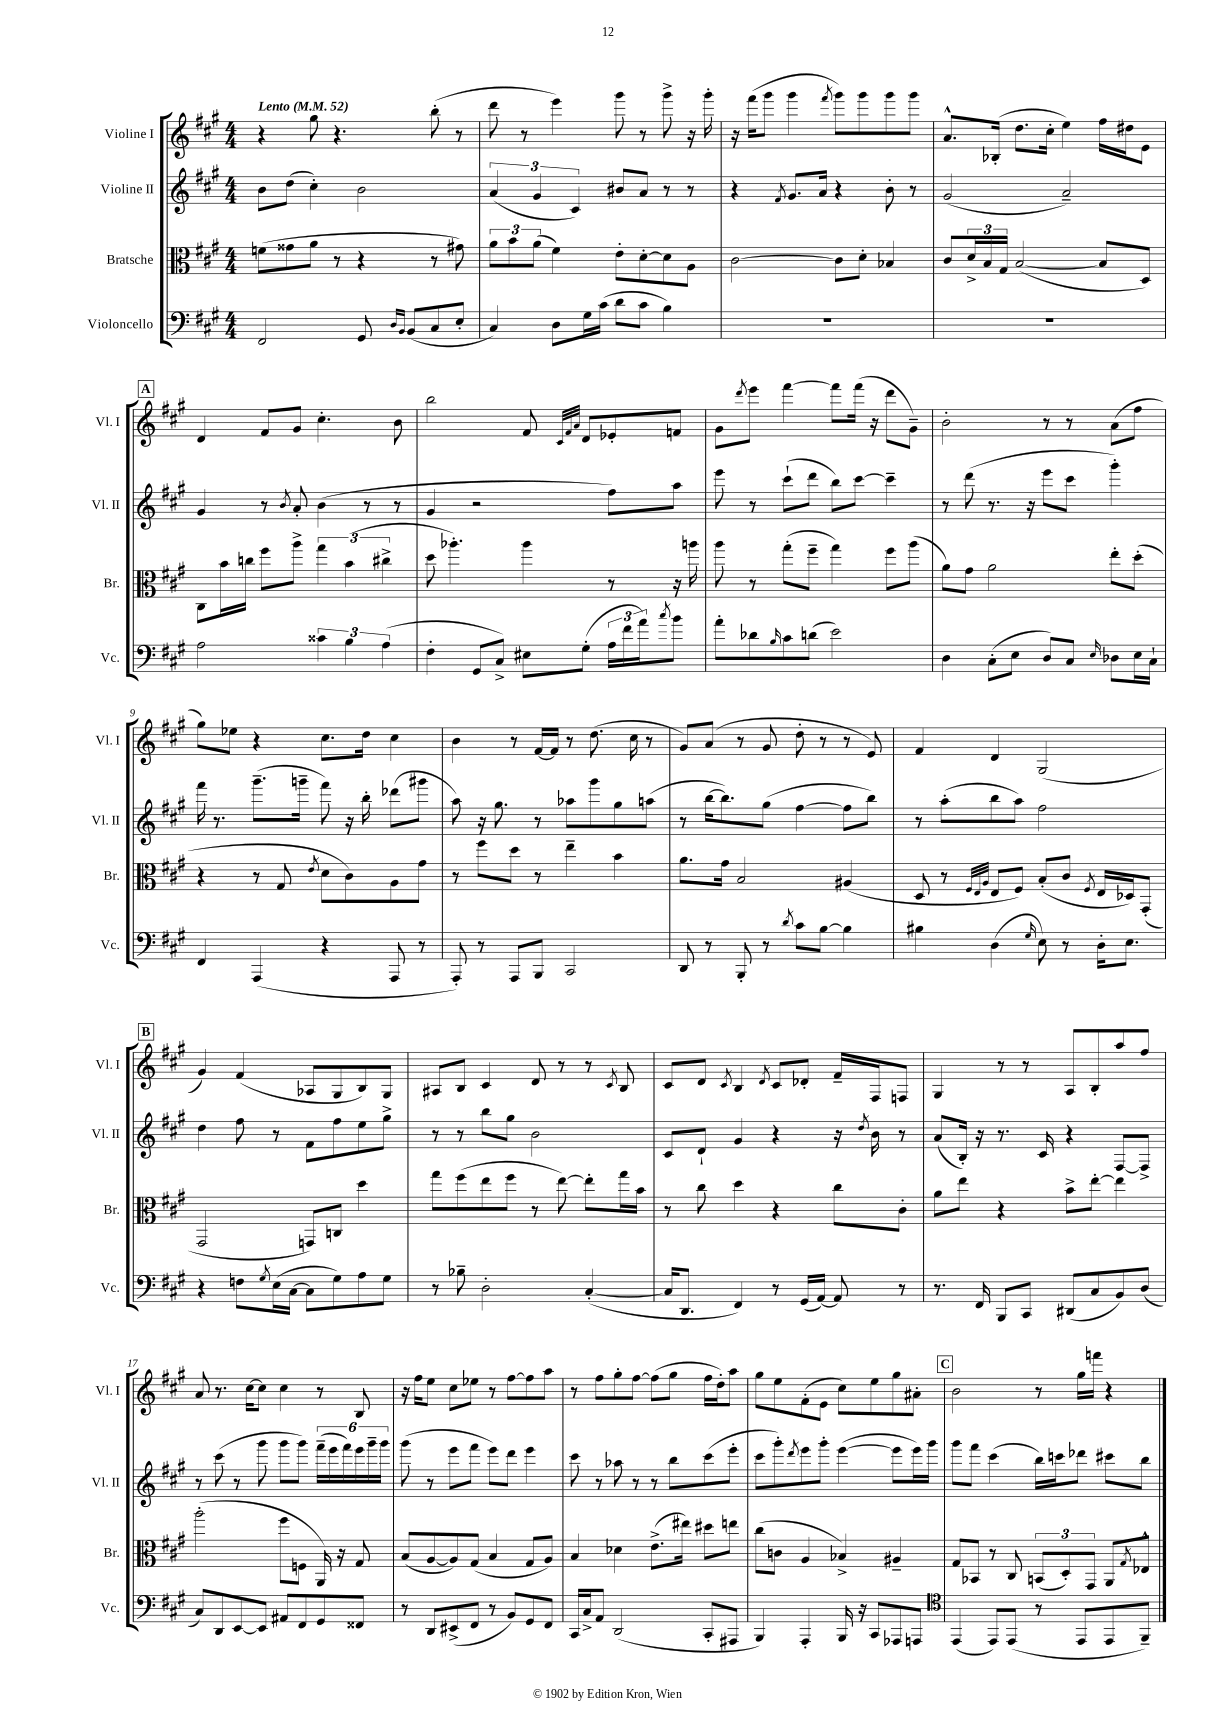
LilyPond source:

<<
\new StaffGroup <<
\new Staff = "s0" \with { instrumentName = "Violine I" shortInstrumentName = "Vl. I" } {
    \clef treble \key a \major \numericTimeSignature \time 4/4 \tempo "Lento" 4 = 52
    r4 gis''8 r4. b''8-.( r8 |
    d'''8 r8 e'''4) gis'''8 r8 gis'''8-> r16 gis'''16-. |
    r16 fis'''16( gis'''8 gis'''4 \acciaccatura { fis'''8 } gis'''8) gis'''8 gis'''8 gis'''8 |
    a'8.-^ bes16-.( d''8. cis''16-. e''4) fis''16 dis''16 e'8 |
    \mark \markup { \box "A" } d'4 fis'8 gis'8 cis''4.-. b'8 |
    b''2 fis'8 \grace { cis'32 fis'32 a'32 } d'8 ees'8-. f'8 |
    gis'8 \acciaccatura { d'''8 } e'''8 fis'''4~ fis'''8 fis'''16( r16 d'''8 gis'8--) |
    b'2-. r8 r8 a'8( fis''8 |
    gis''8) ees''8 r4 cis''8. d''16 cis''4 |
    b'4 r8 fis'16~ fis'16 r8 d''8.( cis''16 r8 |
    gis'8) a'8( r8 gis'8 d''8-. r8 r8 e'8) |
    fis'4 d'4 gis2( |
    \mark \markup { \box "B" } gis'4) fis'4( aes8 gis8 b8) gis8 |
    ais8 b8 cis'4 d'8 r8 r8 \acciaccatura { cis'8 } b8 |
    cis'8 d'8 \acciaccatura { cis'8 } b4 \acciaccatura { d'8 } cis'8 des'8-. fis'16-- fis16 f8 |
    gis4 r8 r8 a8 b8-. a''8 fis''8 |
    a'8 r8. cis''16~ cis''8 cis''4 r8 b8 |
    r16 fis''16 e''8 cis''8 ees''8 r8 fis''8~ fis''8 a''8 |
    r8 fis''8 gis''8-. fis''8~ fis''8( gis''8 fis''16 d''16-.) a''8 |
    gis''8 e''8 fis'8-.( e'8 cis''8) e''8 gis''8 ais'8-. |
    \mark \markup { \box "C" } b'2 r8 gis''16 f'''16 r4 \bar "|." |
}
\new Staff = "s1" \with { instrumentName = "Violine II" shortInstrumentName = "Vl. II" } {
    \clef treble \key a \major \numericTimeSignature \time 4/4
    b'8 d''8( cis''4-.) b'2 |
    \tuplet 3/2 { a'4( gis'4 cis'4) } bis'8 a'8 r8 r8 |
    r4 \acciaccatura { fis'8 } gis'8. a'16 r4 b'8-. r8 |
    gis'2( a'2--) |
    \mark \markup { \box "A" } gis'4 r8 \acciaccatura { b'8 } a'8-. b'4( r8 r8 |
    gis'4 r2 fis''8) a''8 |
    e'''8 r8 cis'''8-!( d'''8 b''8) cis'''8~ cis'''4-- |
    r8 d'''8( r8. r16 e'''8 cis'''8 gis'''4-.) |
    fis'''16 r8. gis'''8.--( g'''16-- fis'''8) r16 b''16-. des'''8( gis'''8 |
    a''8) r16 gis''8. r8 aes''8 gis'''8 gis''8 a''8( |
    r8 b''16~ b''8.) gis''8( fis''4~ fis''8 b''8) |
    r8 a''8-.( b''8 a''8) fis''2 |
    \mark \markup { \box "B" } d''4 fis''8 r8 fis'8 fis''8 e''8 gis''8-> |
    r8 r8 b''8 gis''8 b'2 |
    cis'8 d'8-! gis'4 r4 r16 \acciaccatura { d''8 } b'16 r8 |
    a'8( b16-.) r16 r8. cis'16 r4 fis8~ fis8-> |
    r8 cis'''8( r8 gis'''8 gis'''8 gis'''8) \tuplet 6/4 { fis'''16--( e'''16 fis'''16) e'''16 gis'''16-- gis'''16 } |
    gis'''8( r8 e'''8 fis'''8 e'''8) d'''8 e'''4 |
    cis'''8 r8 aes''8 r8 r8 b''8 cis'''8( e'''8-. |
    cis'''8 gis'''8-.) \acciaccatura { d'''8 } e'''8 gis'''8-. e'''4~( e'''8 e'''16) gis'''16 |
    \mark \markup { \box "C" } gis'''8 fis'''8 cis'''4( b''16) c'''16 des'''8 cis'''8 b''8 \bar "|." |
}
\new Staff = "s2" \with { instrumentName = "Bratsche" shortInstrumentName = "Br." } {
    \clef alto \key a \major \numericTimeSignature \time 4/4
    f'8( gisis'8 a'8 r8 r4 r8 gis'8) |
    \tuplet 3/2 { a'8 b'8 a'8( } fis'4) e'8-. d'8~-. d'8 a8 |
    cis'2~ cis'8 d'8-. bes4 |
    cis'8 \tuplet 3/2 { d'16-> b16 gis16 } b2~( b8 d8) |
    \mark \markup { \box "A" } cis8 b'16 c''16 fis''8 a''8-> \tuplet 3/2 { gis''4 b'4( cis''4-> } |
    d''8 aes''4.-.) aes''4 r8 r16 a''16 |
    a''8 r8 gis''8-.( fis''8-- gis''4) fis''8 a''8( |
    a'8) gis'8 a'2 e''8-. d''8-.( |
    r4 r8 gis8 \acciaccatura { e'8 } d'8 cis'8) a8 gis'8 |
    r8 fis''8 d''8 r8 e''4-- b'4 |
    a'8. gis'16 b2 ais4( |
    d8 r8 \grace { fis32 e32 a32 } e8 fis8) b8-.( cis'8 \acciaccatura { fis8 } e16 des16) gis,8-.( |
    \mark \markup { \box "B" } gis,2 g,8) c8 d''4 |
    gis''8 fis''8( e''8 fis''8 r8 e''8~) e''8-. gis''16 b'16 |
    r8 cis''8 d''4 r4 cis''8 cis'8-. |
    a'8 e''8 r4 b'8-> e''8~-. e''4 |
    a''2-.( fis''8 f8 a,16) r16 gis8 |
    b8( a8~ a8) gis8( b4 gis8 a8) |
    b4 des'4 e'8.->( eis''16) dis''8 e''8 |
    cis''8( c'8 a4 bes4->) ais4-- |
    \mark \markup { \box "C" } gis8 bes,8 r8 cis8 \tuplet 3/2 { b,8( d8-.) gis,8 } a,8 \acciaccatura { gis8 } ees8-^ \bar "|." |
}
\new Staff = "s3" \with { instrumentName = "Violoncello" shortInstrumentName = "Vc." } {
    \clef bass \key a \major \numericTimeSignature \time 4/4
    fis,2 gis,8 \grace { d16 b,16 } b,8( cis8 e8-. |
    cis4) d8 gis16 cis'16( d'8 cis'8 b4) |
    R1 |
    R1 |
    \mark \markup { \box "A" } a2 \tuplet 3/2 { cisis'4 b4 a4( } |
    fis4-. gis,8 cis8->) eis8 gis8-.( \tuplet 3/2 { a16 fis'16 a'16) } \acciaccatura { cis''8 } b'8 |
    a'8-. des'8 \grace { b16 } cis'8 d'8( e'2) |
    d4 cis8-.( e8 d8) cis8 \grace { e16 } des8 e16 cis16-! |
    fis,4 a,,4( r4 a,,8 r8 |
    a,,8-.) r8 a,,8 b,,8 cis,2 |
    d,8 r8 b,,8-. r8 \acciaccatura { d'8 } cis'8 b8~ b4 |
    bis4 d4( \grace { gis16 } e8) r8 d16-. e8. |
    \mark \markup { \box "B" } r4 f8 \acciaccatura { gis8 } e16( cis16~ cis8 gis8) a8 gis8 |
    r8 bes8-- d2-. cis4~-.( |
    cis16 d,8. fis,4) r8 gis,16( a,16~) a,8 r8 |
    r8. fis,16 b,,8 cis,8 dis,8( cis8 b,8) d8( |
    cis8) d,8 e,8~ e,8 ais,8 fis,8 gis,8 fisis,8 |
    r8 d,8 eis,8->( fis,8 r8 b,8) gis,8 fis,8 |
    cis,16 cis16-> a,8 d,2( cis,8-. ais,,8 |
    b,,4) a,,4-. b,,16 r16 cis,8 aes,,8 a,,8 |
    \mark \markup { \box "C" } \clef tenor e,4( e,8) e,8( r8 e,8 e,8 fis,8--) \bar "|." |
}
>>
>>
